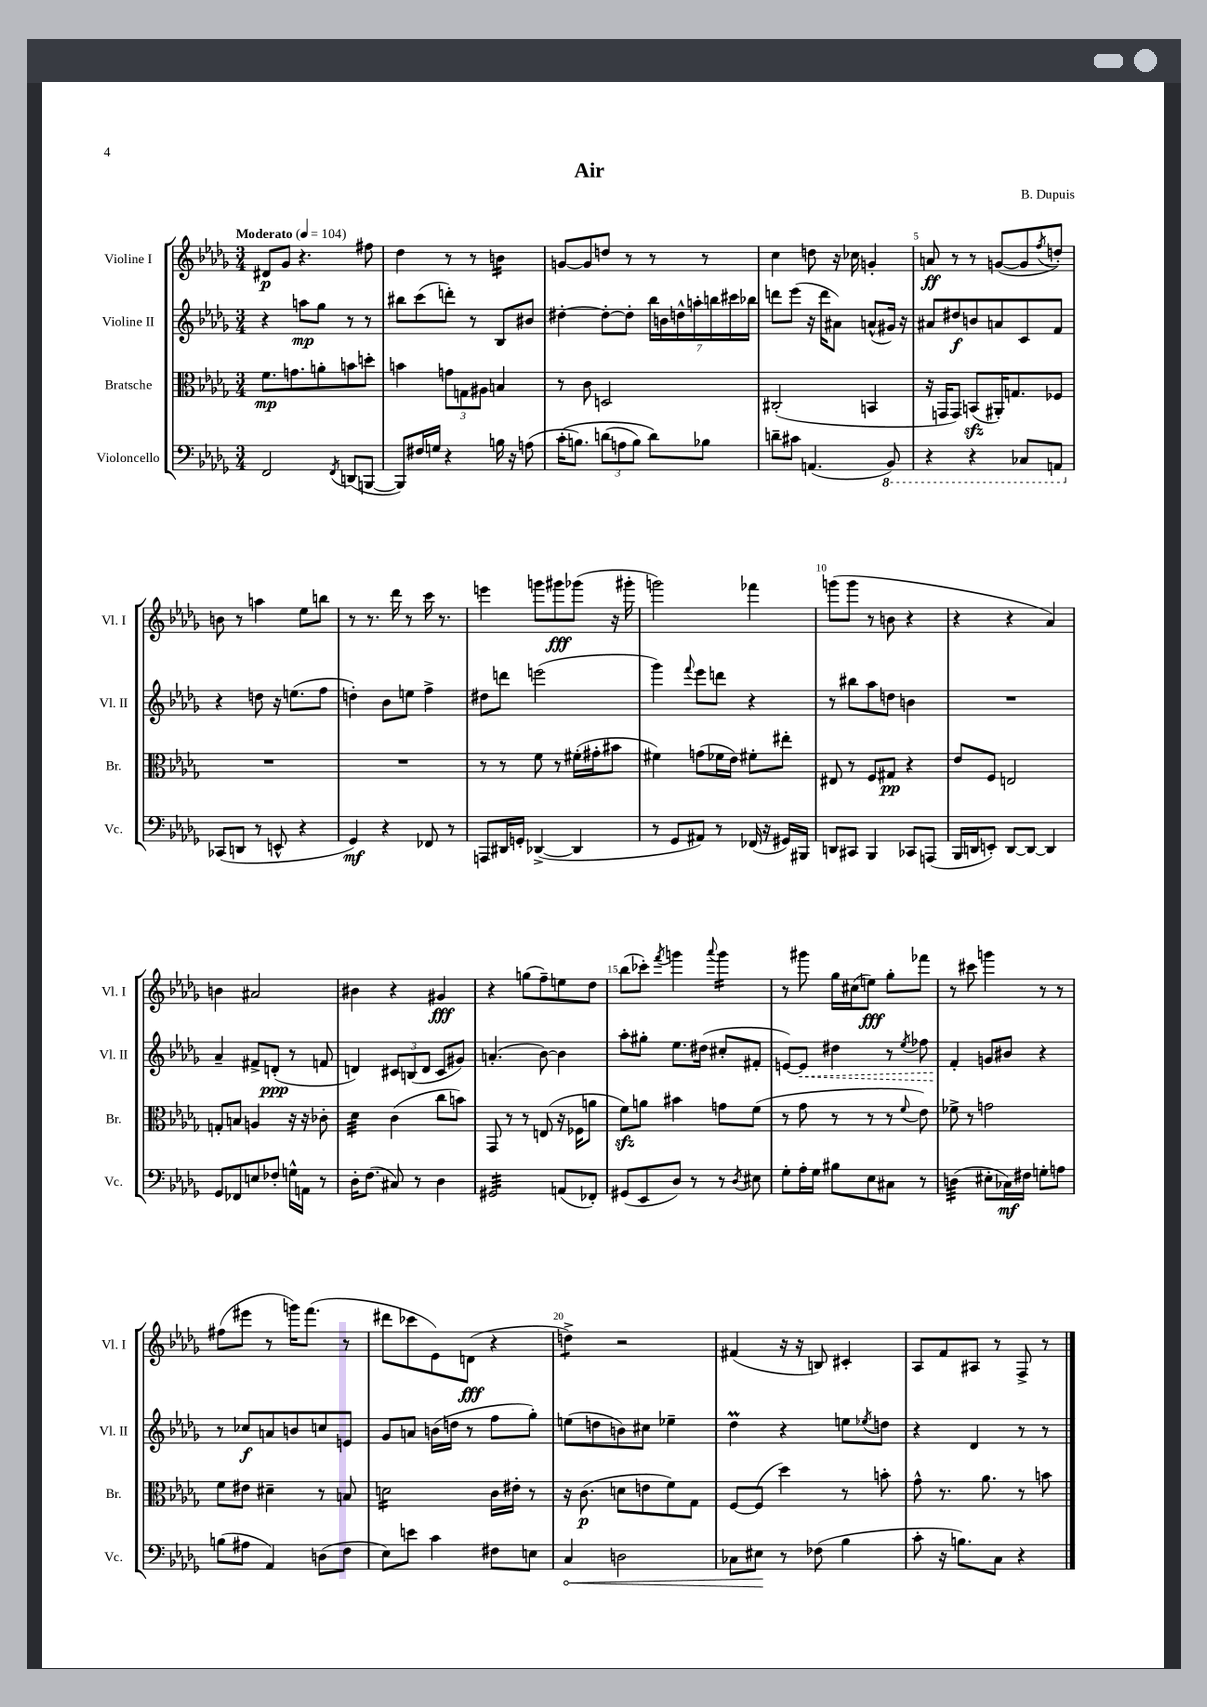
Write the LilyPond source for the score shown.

\header { title = "Air" composer = "B. Dupuis" }
<<
\new StaffGroup <<
\new Staff = "s0" \with { instrumentName = "Violine I" shortInstrumentName = "Vl. I" } {
    \clef treble \key des \major \numericTimeSignature \time 3/4 \tempo "Moderato" 4 = 104
    dis'8\p ges'8 r4. fis''8 |
    des''4 r8 r8 b'4:16 |
    g'8~ g'8 d''8 r8 r8 r8 |
    c''4 d''8 r16 ces''16 g'4-. |
    a'8\ff r8 r8 g'8~( g'8 \acciaccatura { f''8 } d''8-.) |
    b'8 r8 a''4 ees''8 b''8 |
    r8 r8. des'''16 r8 c'''16 r8. |
    e'''4 g'''8 gis'''8\fff ges'''8( r16 gis'''16-. |
    g'''2) fes'''4 |
    g'''8( g'''8 r8 b'8 r4 |
    r4 r4 aes'4) |
    b'4 ais'2 |
    bis'4 r4 gis'4\fff |
    r4 g''8( f''8--) e''8 des''8 |
    bes''8( ces'''8-.) \acciaccatura { f'''8 } g'''4 \appoggiatura { aes'''8 } g'''4:16 |
    r8 gis'''8 ges''16 cis''16( e''8\fff) ges''8-. fes'''8 |
    r8 cis'''8 g'''4 r8 r8 |
    fis''8( eis'''8 r8 g'''16) f'''8.( r8 |
    dis'''8 ces'''8 ees'8) d'8\fff( r4 |
    d''4:8->) r2 |
    fis'4( r16 r16 b8) cis'4-. |
    aes8 f'8 ais8 r8 f8-> r8 \bar "|." |
}
\new Staff = "s1" \with { instrumentName = "Violine II" shortInstrumentName = "Vl. II" } {
    \clef treble \key des \major \numericTimeSignature \time 3/4
    r4 a''8\mp ges''8 r8 r8 |
    bis''8 c'''8( d'''8-.) r8 bes8 bis'8 |
    dis''4~-. dis''8~-. dis''8-. \tuplet 7/4 { bes''16 b'16 d''16-^ a''16-. b''16 cis'''16 bes''16 } |
    d'''8 ees'''8( r16 d'''16 ais'8) a'8-^( gis'16) r16 |
    ais'8 dis''8\f b'8 a'8 c'8 f'8 |
    r4 d''8 r16 e''8.( f''8 |
    d''4-.) bes'8 e''8 f''4-> |
    dis''8 d'''8 e'''2( |
    ges'''4) \appoggiatura { f'''8 } ees'''8 d'''8 r4 |
    r8 bis''8 aes''8 d''8 b'4 |
    R2. |
    aes'4-- fis'8-> d'8-.\ppp( r8 f'8 |
    d'4) \tuplet 3/2 { cis'8 b8( d'8 } cis'8 gis'8) |
    a'4.-.( bes'8~) bes'4 |
    aes''8-. gis''8-. ees''8. dis''16( cis''8-. fis'8-. |
    e'8~) \once \override Hairpin.style = #'dashed-line e'8\< dis''4 r8 \acciaccatura { ees''8 } fes''8 |
    f'4-.\! g'8 bis'8 r4 |
    r8 ces''8\f a'8 b'8 c''8 e'8 |
    ges'8 a'8 b'16( d''16 r8 f''8 ges''8-.) |
    e''8( d''8 b'8) cis''8 ees''4-- |
    des''4\prall r4 e''8 \acciaccatura { ees''8 } d''8 |
    r4 des'4 r8 r8 \bar "|." |
}
\new Staff = "s2" \with { instrumentName = "Bratsche" shortInstrumentName = "Br." } {
    \clef alto \key des \major \numericTimeSignature \time 3/4
    f'8.\mp g'8. a'8-. b'8 d''8-. |
    b'4 \tuplet 3/2 { g'8 g8 ais8 } b4 |
    r8 c'8 d2 |
    cis2-.( b,4 |
    r16 g,16 g,8) b,8\sfz( ais,16-.) g8. fes8 |
    R2. |
    R2. |
    r8 r8 f'8 r8 fis'16-.( gis'16-. bis'8 |
    fis'4) g'8( fes'16 ees'16) fis'8-. eis''8-. |
    eis8 r8 f8 gis8\pp r4 |
    ees'8 f8 e2 |
    g8-. b8 a4 r16 r16 ces'8-. |
    des'4:32 c'4( c''8 b'8) |
    ges,8 r8 r8 e8( r16 fes16 a'8 |
    f'8\sfz) a'8 bis'4 g'8 f'8( |
    r8 ges'8 r8 r8 r8 \appoggiatura { f'8 } ees'8) |
    fes'8-> r8 g'2 |
    f'8 eis'8 dis'4-- r8 b8 |
    d'2:16 c'16 eis'16-. r8 |
    r16 c'8.\p( d'8 e'8 f'8) ges8 |
    f8~ f8( des''4) r8 b'8-. |
    ges'8-^ r8. aes'8. r8 b'8 \bar "|." |
}
\new Staff = "s3" \with { instrumentName = "Violoncello" shortInstrumentName = "Vc." } {
    \clef bass \key des \major \numericTimeSignature \time 3/4
    f,2 \acciaccatura { f,8 } d,8( b,,8~ |
    b,,8) fis16 g16 r4 b16 r16 a8( |
    c'16-.\( b8.) \tuplet 3/2 { d'8( a8 b8) } d'8\) bes8 |
    d'8-- cis'8 a,4.( \ottava #-1 bes,,8) |
    r4 r4 ces,8 a,,8 \ottava #0 |
    ces,8( d,8 r8 e,8-^ r4 |
    ges,4\mf) r4 fes,8 r8 |
    a,,8 dis,16 g,16-. des,4~->( des,4 |
    r8 ges,8 ais,8) r8 fes,16( r16 gis,16) bis,,16 |
    d,8 cis,8 bes,,4 ces,8 a,,8( |
    bes,,16 d,16 e,8-.) d,8~ d,8~ d,4 |
    ges,8 fes,8 e8 fes8-. g16-^ a,16 r8 |
    des16-. f8.( cis8) r8 des4 |
    gis,2:32 a,8( fes,8-.) |
    gis,8( ees,8 des8) r8 r8 \acciaccatura { des8 } eis8 |
    ges8-. aes16-. ges16 bis8 ees8 cis8 r8 |
    d4:32( eis8-. ces16\mf) fis16 g8-. a8 |
    b8( ais8 aes,4) d8( f8 |
    ees8) e'8 c'4 fis8 e8 |
    \once \override Hairpin.circled-tip = ##t c4\< d2 |
    ces8 eis8\! r8 fes8( bes4 |
    c'8-. r16 b8.) c8 r4 \bar "|." |
}
>>
>>
\layout { \context { \Score \override BarNumber.break-visibility = ##(#f #t #t) barNumberVisibility = #(every-nth-bar-number-visible 5) } }
